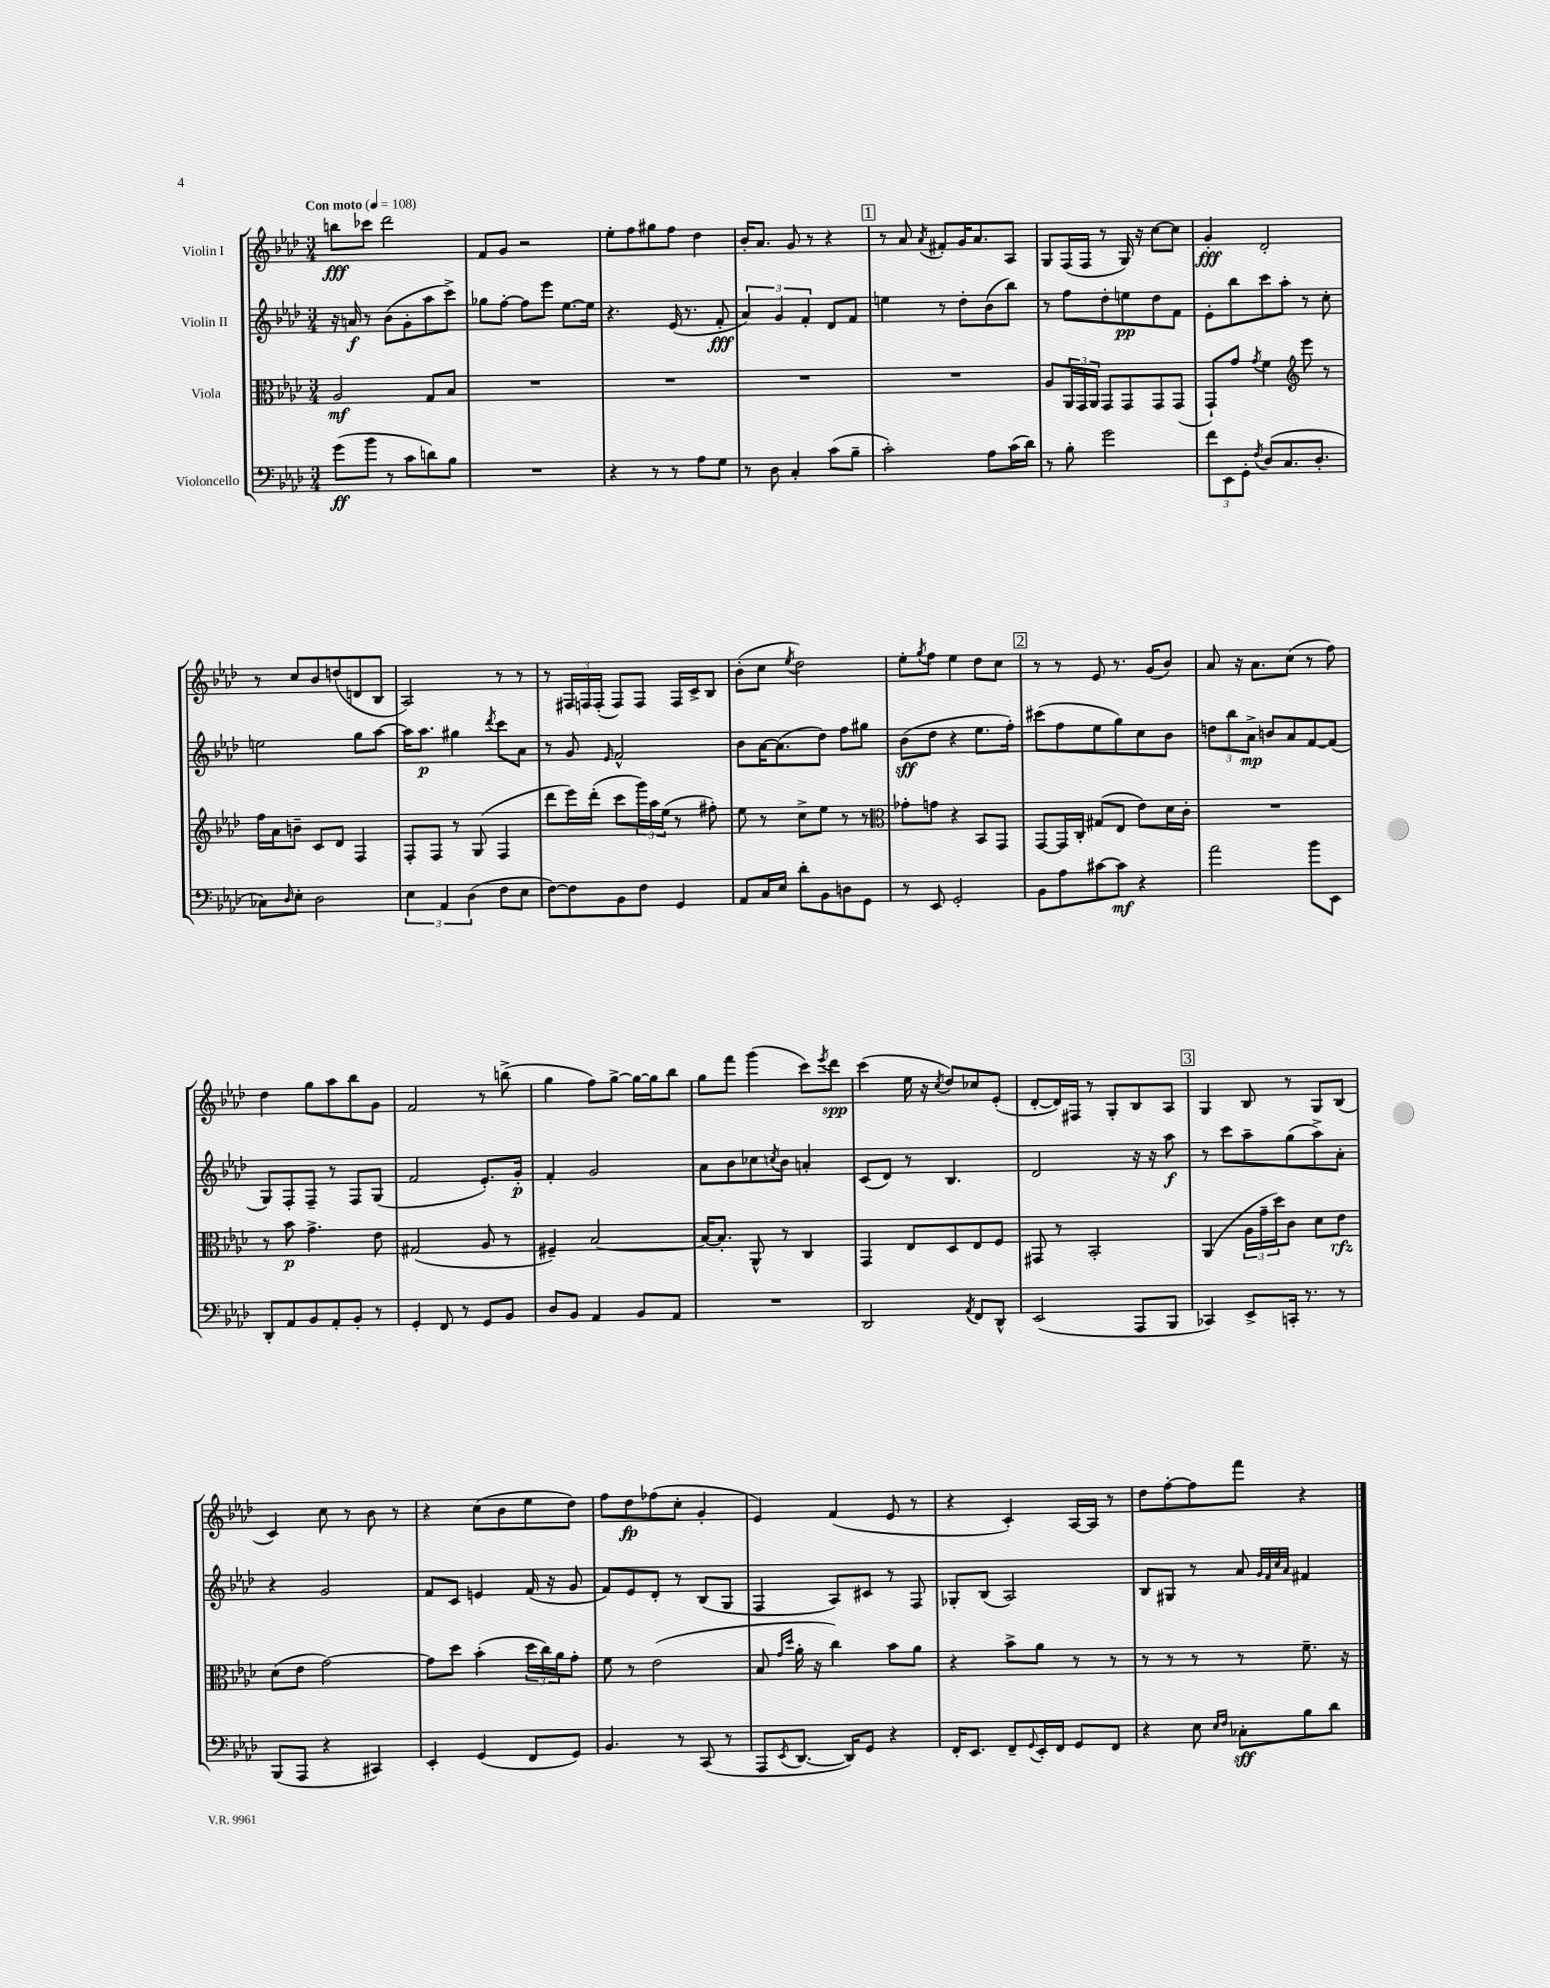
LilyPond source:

<<
\new StaffGroup <<
\new Staff = "s0" \with { instrumentName = "Violin I" } {
    \clef treble \key aes \major \numericTimeSignature \time 3/4 \tempo "Con moto" 4 = 108
    b''8\fff ces'''8 des'''2 |
    f'8 g'8 r2 |
    ees''8-. f''8 gis''8 f''8 des''4 |
    bes'16-. aes'8. g'8 r8 r4 |
    \mark \markup { \box "1" } r8 aes'8 \acciaccatura { aes'8 } fis'8-. g'16 aes'8. aes8 |
    g8 f16( f16 r8 g16) r16 c''8~ c''8 |
    g'4-.\fff des'2-. |
    r8 c''8 bes'8 d''8( d'8 bes8 |
    aes2) r8 r8 |
    r8 \tuplet 3/2 { fis16 f16 f16-.( } f8) f8 f16 c'16-> bes8 |
    bes'8-.( c''8 \acciaccatura { ees''8 } des''2) |
    ees''8-. \acciaccatura { g''8 } f''8 ees''4 des''8 c''8 |
    \mark \markup { \box "2" } r8 r8 ees'8 r8. g'16( bes'8) |
    aes'8 r16 aes'8. c''8( r8 f''8) |
    des''4 g''8 aes''8 bes''8 g'8 |
    f'2 r8 b''8->( |
    g''4 f''8) g''8~-> g''16~ g''16 bes''8 |
    g''8 f'''8 g'''4( c'''8) \acciaccatura { ees'''8 } des'''8\spp |
    c'''4( ees''16 r16 \acciaccatura { c''8 } des''8) ces''8 ees'8-.( |
    des'8~-. des'16) fis16 r8 g8-. bes8 aes8 |
    \mark \markup { \box "3" } g4 bes8 r8 g8 bes8( |
    c'4) c''8 r8 bes'8 r8 |
    r4 c''8( bes'8 ees''8 des''8) |
    f''8 des''8\fp fes''8( c''8-. g'4-. |
    ees'4) f'4( ees'8 r8 |
    r4 c'4-.) aes16~ aes16 r8 |
    des''8 f''8~-. f''8 f'''8 r4 \bar "|." |
}
\new Staff = "s1" \with { instrumentName = "Violin II" } {
    \clef treble \key aes \major \numericTimeSignature \time 3/4
    r16 a'16\f r8 bes'8( g'8-. aes''8 c'''8->) |
    ges''8 f''8~-. f''8 ees'''8 ees''8.~ ees''16 |
    r4. ees'16( r8. f'8-.\fff |
    \tuplet 3/2 { aes'4) g'4 f'4-. } des'8 f'8 |
    \mark \markup { \box "1" } e''4 r8 des''8-. bes'8( bes''8) |
    r8 f''8 des''8-. e''8\pp des''8 f'8 |
    ees'8-. bes''8 c'''8 aes''8-. r8 c''8-. |
    e''2 g''8 aes''8~ |
    aes''16 aes''8.\p gis''4 \acciaccatura { des'''8 } c'''8 aes'8 |
    r8 g'8 \grace { ees'16 } f'2-^ |
    bes'8 aes'16~ aes'8.( des''8) f''8 gis''8 |
    bes'8\sff( des''8 r4 ees''8. f''16-.) |
    \mark \markup { \box "2" } cis'''8( f''8 ees''8 g''8) c''8 bes'8 |
    \tuplet 3/2 { d''8 bes''8 aes'8->\mp } b'8 aes'8 f'8~ f'8( |
    g8) f8-. f8-- r8 f8 g8( |
    f'2 ees'8.-.) g'16-.\p |
    f'4-. g'2 |
    aes'8 bes'8 ces''8 \acciaccatura { c''8 } bes'8 a'4-. |
    c'8( des'8) r8 bes4. |
    des'2 r16 r16 aes''8\f |
    \mark \markup { \box "3" } r8 c'''8 aes''8-- g''8( aes''8->) aes'8-. |
    r4 g'2 |
    f'8 c'8 e'4 f'16( r16 g'8 |
    f'8) ees'8 des'8-. r8 bes8( g8 |
    f4 aes8) cis'8 r8 f8 |
    ges8-. bes8( aes2) |
    bes8 gis8 r8 aes'8 \grace { g'32 f'32 c''32 aes'32 } fis'4 \bar "|." |
}
\new Staff = "s2" \with { instrumentName = "Viola" } {
    \clef alto \key aes \major \numericTimeSignature \time 3/4
    aes2\mf g8 bes8 |
    R2. |
    R2. |
    R2. |
    \mark \markup { \box "1" } R2. |
    aes8 \tuplet 3/2 { aes,16 g,16 aes,16 } g,8 g,8 g,8 g,8( |
    g,8-!) g'8 \acciaccatura { g'8 } f'4 \clef treble ees'''8 r8 |
    f''16 aes'16 b'8-- c'8 des'8 f4 |
    f8-. f8 r8 g8( f4 |
    des'''8 ees'''16) des'''16-.( c'''8 \tuplet 3/2 { g'''16) aes''16 ees''16( } r8 fis''8-.) |
    ees''8 r8 c''8-> ees''8 r8 r8 |
    \clef alto ges'8-. g'8 r4 bes,8 g,8 |
    \mark \markup { \box "2" } g,8~ g,16 c16-. gis8( ees8 ees'8) des'16 c'16-. |
    R2. |
    r8 bes'8\p g'4.-> ees'8 |
    gis2( aes8 r8 |
    fis4--) bes2~ |
    bes16~ bes8.-. aes,8-^ r8 c4 |
    g,4 ees8 des8 ees8 f8 |
    gis,8 r8 bes,2-. |
    \mark \markup { \box "3" } aes,4( \tuplet 3/2 { aes16 g'16-- des''16) } c'8 des'8 ees'8\rfz |
    des'8( ees'8 g'2~) |
    g'8 des''8 bes'4-.( \tuplet 3/2 { des''16 c''16) aes'16 } g'8-. |
    f'8 r8 ees'2( |
    bes8 \grace { g'16 des''16 } aes'16-. r16 c''4) bes'8 aes'8 |
    r4 bes'8-> aes'8 r8 r8 |
    r8 r8 r8 r8 f'8.-- r16 \bar "|." |
}
\new Staff = "s3" \with { instrumentName = "Violoncello" } {
    \clef bass \key aes \major \numericTimeSignature \time 3/4
    g'8\ff( bes'8 r8 c'8 d'8) bes8 |
    R2. |
    r4 r8 r8 aes8 g8 |
    r8 des8 c4-. c'8( bes8-- |
    \mark \markup { \box "1" } c'2-.) aes8 c'16( des'16) |
    r8 bes8-. g'2 |
    \tuplet 3/2 { f'8 ees,8 g,8-. } \acciaccatura { f8 } des8( c8. des8.-. |
    ces8) \grace { des16 } ees8-. des2 |
    \tuplet 3/2 { ees4 aes,4 des4( } f8 ees8 |
    f8~) f8 bes,8 f8 g,4 |
    aes,8 c16 ees16 des'8-. bes,8 d8 g,8 |
    r8 ees,8 g,2-. |
    \mark \markup { \box "2" } bes,8 aes8 cis'8~ cis'8\mf r4 |
    aes'2 bes'8 ees,8 |
    des,8-. aes,8 bes,8 aes,8-. bes,8-. r8 |
    g,4-. f,8 r8 g,8 bes,8 |
    des8 bes,8 aes,4 bes,8 aes,8 |
    R2. |
    des,2 \acciaccatura { aes,8 } f,8 des,8-^ |
    ees,2( aes,,8 bes,,8 |
    \mark \markup { \box "3" } ces,4) ees,8-> c,16-. r8. r8 |
    bes,,8( aes,,8 r4 cis,4) |
    ees,4-. g,4( f,8 g,8) |
    bes,4. r8 c,8( r8 |
    aes,,8 \acciaccatura { ees,8 } des,8.~ des,16) g,8 r4 |
    f,16-. ees,8. f,8-- \appoggiatura { g,8 } ees,16-. f,16 g,8 f,8 |
    r4 ees8 \grace { ees16 f16 } ces8-.\sff bes8 des'8 \bar "|." |
}
>>
>>
\layout { \context { \Score \remove "Bar_number_engraver" } }
